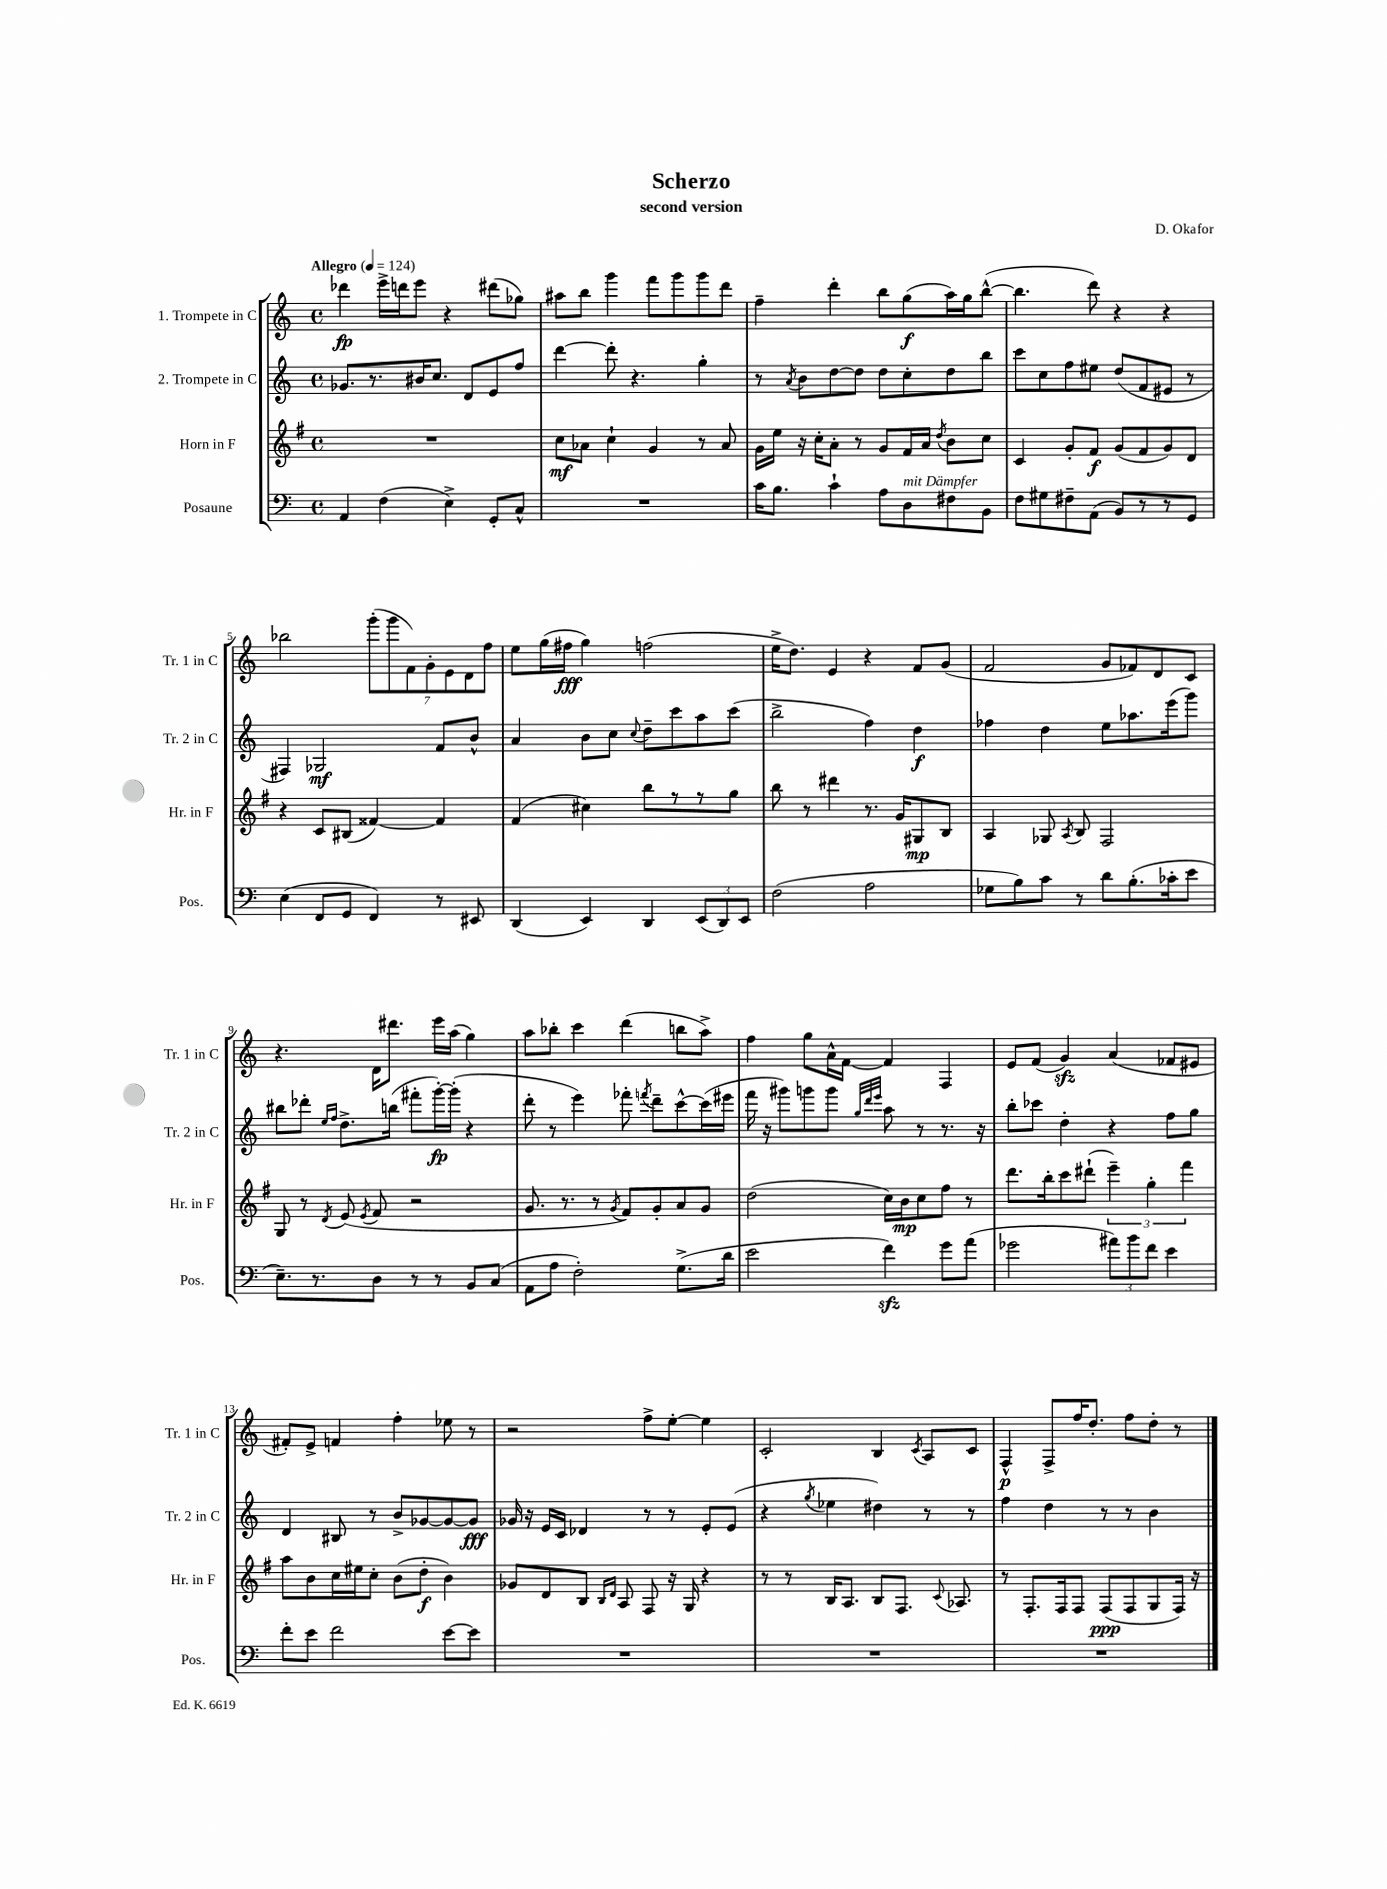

**kern	**kern	**kern	**kern
*staff4	*staff3	*staff2	*staff1
*clefF4	*clefG2	*clefG2	*clefG2
*k[]	*k[f#]	*k[]	*k[]
*M4/4	*M4/4	*M4/4	*M4/4
*met(c)	*met(c)	*met(c)	*met(c)
*MM124	*MM124	*MM124	*MM124
4AA	1r	8.g-	4ddd-
.	.	8.r	.
(4F	.	.	16eee^
.	.	.	16ddd
.	.	16b#	8eee
.	.	8.cc	.
4E^)	.	.	4r
.	.	8d	.
8GG'	.	8e	(8ddd#
8C^^	.	8ff	8gg-)
=	=	=	=
1r	8cc	[4ddd	8aa#
.	8a-	.	8bb
.	4cc`	8ddd']	4ggg
.	.	4.r	.
.	4g	.	8fff
.	.	.	8ggg
.	8r	4gg'	8ggg
.	8a-	.	8ddd
=	=	=	=
16c	16g	8r	4ff~
8.B	16ee	.	.
.	.	8qa	.
.	16r	8b	.
.	16cc'	.	.
4c`	8a'	[8dd	4ddd'
.	8r	8dd]	.
8A	8g	8dd	8bb
8D	16f#	8cc'	(8gg
.	16a	.	.
.	8qdd	.	.
8F#	8b	8dd	16aa)
.	.	.	16gg
8BB	8cc	8bb	([8bb^^
=	=	=	=
8F	4c	8ccc	4.bb]
8G#	.	8cc	.
8F#~	8g'	8ff	.
(8AA	8f#	8ee#	8ddd)
8BB)	(8g	(8dd	4r
8r	8f#	8f	.
8r	8g)	8e#	4r
8GG	8d	8r	.
=	=	=	=
(4E	4r	4F#)	2bb-
8FF	8c	2G-	.
8GG	(8B#	.	.
4FF)	[4f##)	.	(14ggg'
.	.	.	14ggg
.	.	.	14f)
.	.	.	14g'
8r	4f##]	8f	.
.	.	.	14e
.	.	.	14d
8EE#	.	8b^^	.
.	.	.	14ff
=	=	=	=
(4DD	(4f#	4a	8ee
.	.	.	(16gg
.	.	.	16ff#
4EE)	4cc#)	8b	4gg)
.	.	8cc	.
.	.	8qqcc	.
4DD	8bb	8dd~	(2ff
.	8r	8ccc	.
(12EE	8r	8aa	.
12DD)	.	.	.
.	8gg	(8ccc	.
12EE	.	.	.
=	=	=	=
(2F	8bb	2bb^	16ee^
.	.	.	8.dd)
.	8r	.	.
.	4ddd#	.	4e
2A	8.r	4ff)	4r
.	16g	.	.
.	8G#	4dd	8f
.	8B	.	(8g
=	=	=	=
8G-	4A	4ff-	2f
8B)	.	.	.
8c	8G-	4dd	.
.	8qA	.	.
8r	8B	.	.
8d	2F#	8ee	8g
(8.B'	.	8.aa-	8f-)
.	.	.	8d
16c-'	.	(16eee	.
8e	.	8ggg)	8c
=	=	=	=
8.E~)	8G	8bb#	4.r
.	8r	8ddd-'	.
8.r	.	.	.
.	.	16qqee	.
.	8qd	16qqff	.
.	(8e	8.dd^	.
.	8qe	.	.
8D	8f#	.	16d
.	.	(16bb	8.ddd#
8r	2r	8fff#'	.
8r	.	[16ggg')	16eee
.	.	(16ggg']	(16aa
8BB	.	4r	4gg)
(8C	.	.	.
=	=	=	=
8AA	8.g	8ddd'	8aa
8A	.	8r	8bb-'
.	8.r	.	.
2F')	.	4eee)	4ccc
.	8r	.	.
.	8qg	.	.
.	8f#)	8fff-'	(4ddd
.	.	8qfff	.
.	8g'	8ddd~	.
(8.G^	8a	[8ccc^^	8bb
.	8g	(16ccc]	8aa^)
16d	.	16eee#	.
=	=	=	=
2e	(2dd	16fff	4ff
.	.	16r	.
.	.	8ggg#)	.
.	.	8ggg	8gg
.	.	8ggg	16a^^
.	.	.	[16f
.	.	32qqgg	.
.	.	32qqddd	.
.	.	32qqeee	.
4f)	16cc)	8aa	4f]
.	16b	.	.
.	8cc	8r	.
8g	8ff#	8.r	4F
(8a	8r	.	.
.	.	16r	.
=	=	=	=
2g-	8.ddd	8bb'	8e
.	.	8ccc-	(8f
.	16bb'	.	.
.	8ccc	4dd'	4g)
.	(8ddd#`	.	.
12a#)	6eee~)	4r	(4a
12b	.	.	.
12f	6gg'	.	.
4e	.	8ff	8f-
.	6fff#	.	.
.	.	8gg	8e#
=	=	=	=
8f'	8aa	4d	8f#')
8e	8b	.	8e^
2f	16cc	8B#	4f
.	16ee#	.	.
.	8cc'	8r	.
.	(8b	8b^	4ff'
.	8dd'	[8g-	.
[8e	4b)	8g-_	8ee-
8e]	.	8g-]	8r
=	=	=	=
1r	8g-	16g-	2r
.	.	16r	.
.	8d	16e	.
.	.	16c	.
.	8B	4d-	.
.	16qqB	.	.
.	16qqd	.	.
.	8A	.	.
.	8F#	8r	8ff^
.	16r	8r	[8ee'
.	16G	.	.
.	4r	8e'	4ee]
.	.	(8e	.
=	=	=	=
1r	8r	4r	2c'
.	8r	.	.
.	.	8qgg	.
.	16B	4ee-	.
.	8.A	.	.
.	8B	4dd#)	4B
.	8.F#	.	.
.	.	.	8qc
.	.	8r	8A
.	8qqc	.	.
.	8.A-	.	.
.	.	8r	8c
=	=	=	=
1r	8r	4ff	4F^^
.	8.F#'	.	.
.	.	4dd	8F^
.	16F#	.	.
.	8F#	.	16ff
.	.	.	8.dd'
.	(8F#	8r	.
.	8F#	8r	8ff
.	8G	4b	8dd'
.	16F#)	.	8r
.	16r	.	.
==	==	==	==
*-	*-	*-	*-
